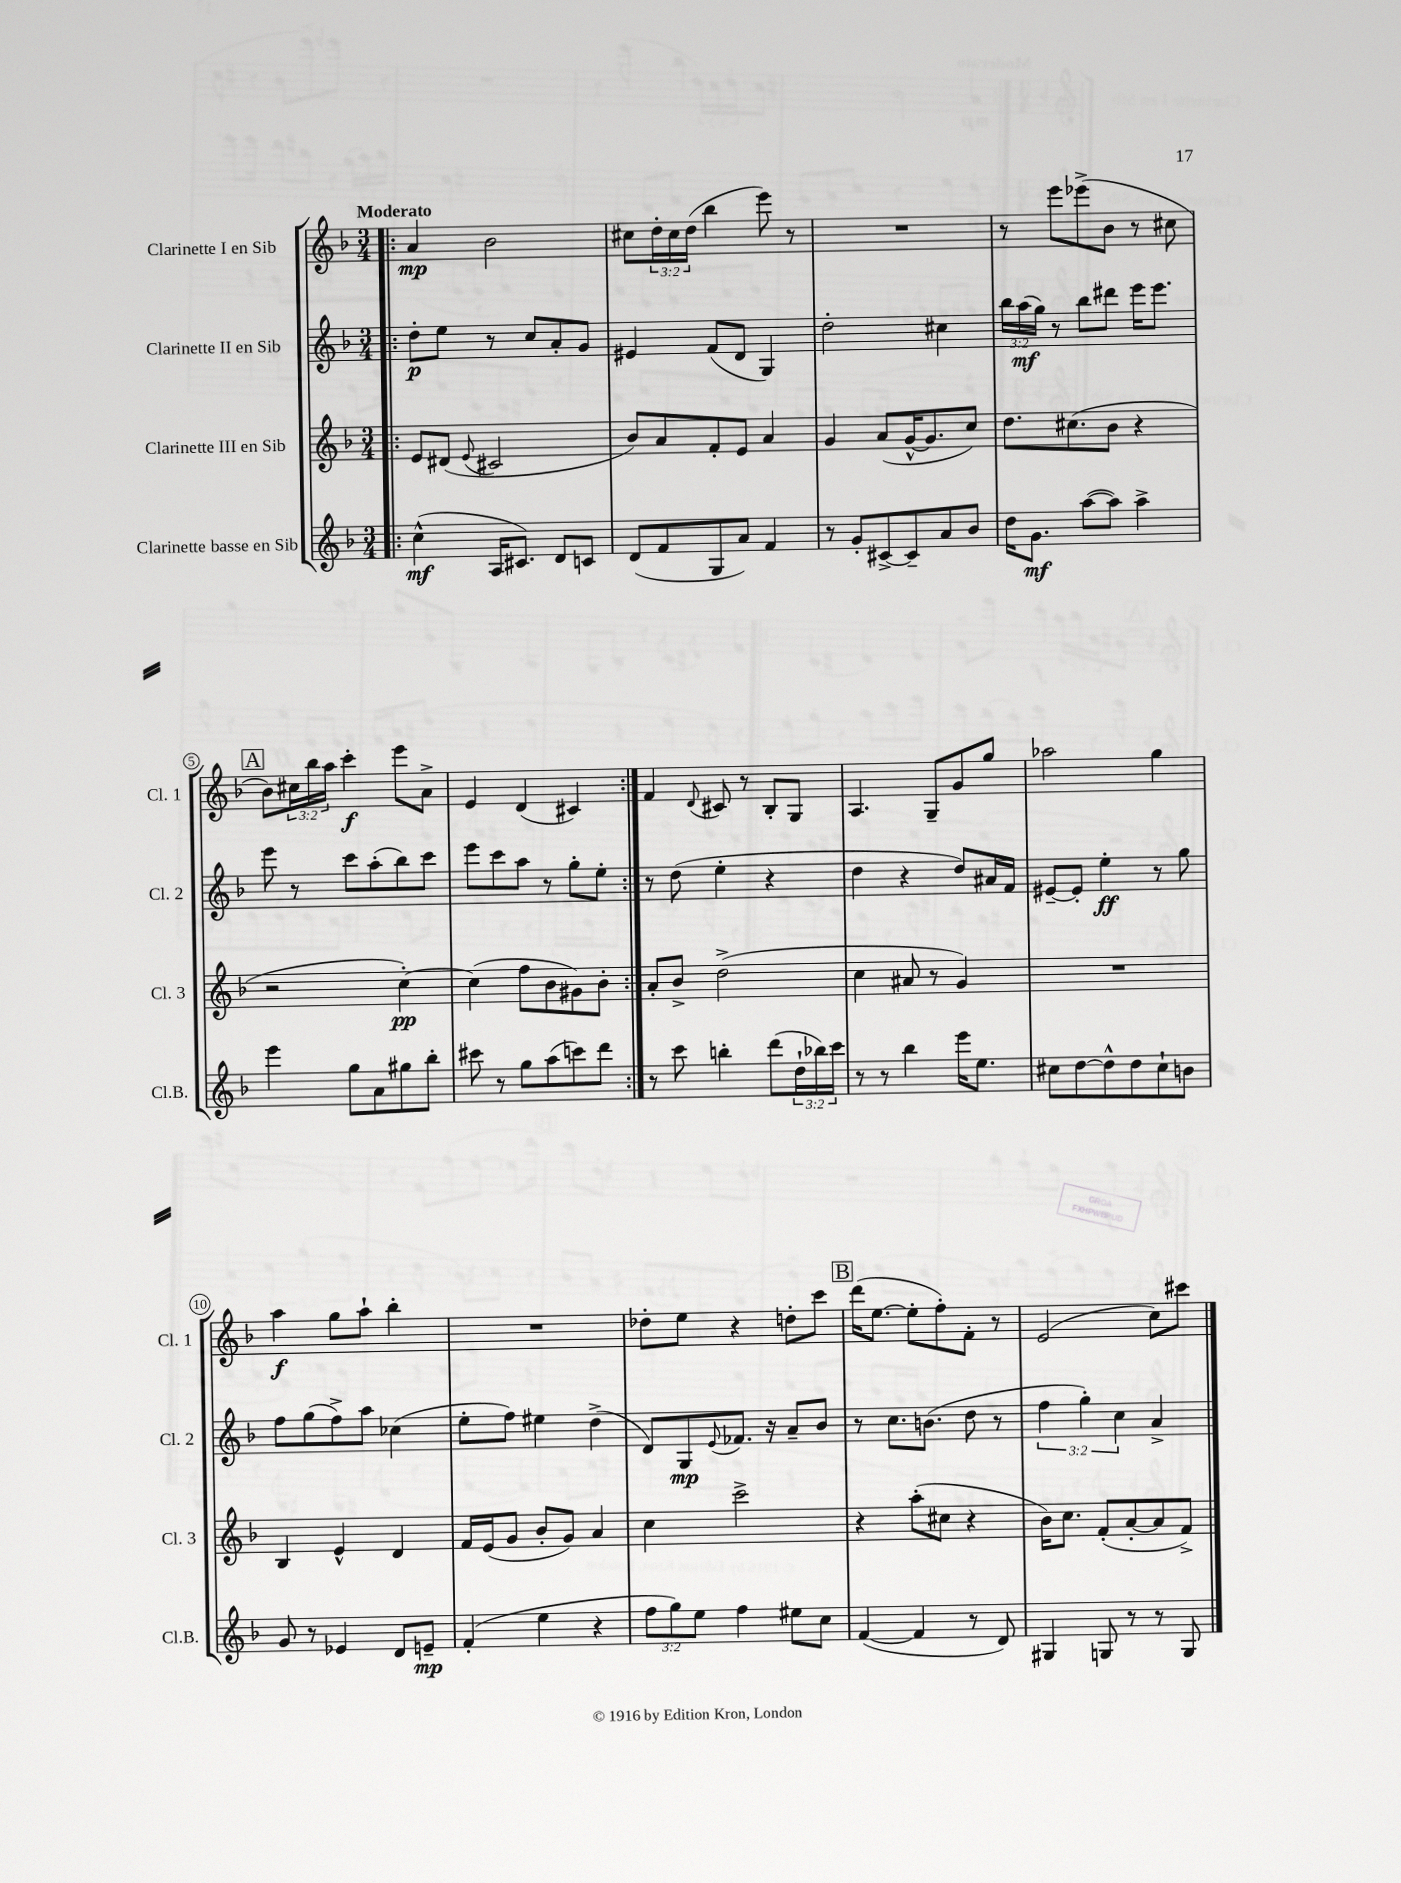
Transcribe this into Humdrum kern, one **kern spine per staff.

**kern	**kern	**kern	**kern
*staff4	*staff3	*staff2	*staff1
*clefG2	*clefG2	*clefG2	*clefG2
*k[b-]	*k[b-]	*k[b-]	*k[b-]
*M3/4	*M3/4	*M3/4	*M3/4
=!|:	=!|:	=!|:	=!|:
(4cc^^\	8e/L	8dd'\L	4a/
.	(8d#/J	8ee\J	.
.	8qqe/	.	.
16A/LK	2c#/	8r	2b-\
8.c#/J)	.	.	.
.	.	8cc/L	.
8d/L	.	8a'/	.
8c/J	.	8g/J	.
=	=	=	=
(8d/L	8b-/L)	4e#/	8cc#\L
8f/	8a/	.	24dd'\L
.	.	.	24cc#\
.	.	.	(24dd\JJ
8G/	8f'/	(8f/L	4bb-\
8a/J)	8e/J	8d/J	.
4f/	4a/	4G/)	8eee\)
.	.	.	8r
=	=	=	=
8r	4g/	2dd'\	2.r
8g'/L	.	.	.
[8c#^/	(8a/L	.	.
8c#~/]	[16g^^/K	.	.
.	8.g/]	.	.
8a/	.	4cc#\	.
8b-/J	8cc/J)	.	.
=	=	=	=
16dd\LK	8.dd\L	24bb-\LL	8r
.	.	(24aa\	.
8.g\J	.	.	.
.	.	24gg\JJ)	.
.	.	8r	8eee\L
.	(8.cc#\	.	.
([8aa\L	.	8bb-\L	(8eee-^\
8aa\]J)	8b-\J	8ddd#\J	8b-\J
4aa^\	4r	16eee\LK	8r
.	.	8.eee\J	.
.	.	.	8cc#\
=	=	=	=
4eee\	2r	8eee\	8b-\L)
.	.	8r	24cc#\L
.	.	.	24bb-\
.	.	.	24aa\JJ
8gg\L	.	8ccc\L	4ccc'\
8a\	.	(8aa'\	.
8gg#\	[4cc'\)	8bb-\)	8eee\L
8bb-'\J	.	8ccc\J	8a^\J
=	=	=	=
8ccc#\	(4cc\]	8eee\L	4e/
8r	.	8ccc\	.
8gg\L	8ff\L	8aa\J	(4d/
(8aa\	8b-\	8r	.
8ccc\)	8g#\)	8gg'\L	4c#/)
8ddd\J	8b-'\J	8ee'\J	.
=:|!	=:|!	=:|!	=:|!
8r	8a'/L	8r	4f/
8ccc\	8b-^/J	(8dd\	.
.	.	.	8qqd/
4bb'\	(2dd^\	4ee'\	8c#/
.	.	.	8r
(8ddd\L	.	4r	8B-'/L
24dd`\L	.	.	8G/J
24bb-\)	.	.	.
24ccc\JJ	.	.	.
=	=	=	=
8r	4cc\	4dd\	4.A/
8r	.	.	.
4bb-\	8a#/	4r	.
.	8r	.	8G~/L
16eee\LK	4g/)	8dd/L)	8g/
8.ee\J	.	.	.
.	.	16a#/L	8gg/J
.	.	16f/JJ	.
=	=	=	=
8cc#\L	2.r	[8e#~/L	2aa-\
[8dd\	.	8e#'/]J	.
8dd^^\]	.	4ee'\	.
8dd\	.	.	.
8cc#`\	.	8r	4gg\
8b\J	.	8gg\	.
=	=	=	=
8g/	4B-/	8ff\L	4aa\
8r	.	(8gg\	.
4e-/	4e^^/	8ff^\)	8gg\L
.	.	8aa\J	8aa`\J
8d/L	4d/	(4cc-\	4bb-'\
8e~/J	.	.	.
=	=	=	=
(4f'/	16f/LL	8ee'\L	2.r
.	(16e/J	.	.
.	8g/J	8ff\J)	.
4ee\	8b-'/L	4ee#\	.
.	8g/J)	.	.
4r	4a/	(4dd^\	.
=	=	=	=
12ff\L	4cc\	8d/L)	8dd-'\L
12gg\)	.	.	.
.	.	8G/	8ee\J
12ee\J	.	.	.
.	.	8qqe/	.
4ff\	2ccc^\	8.f-/J	4r
.	.	16r	.
8ee#\L	.	8a~/L	8dd'\L
8cc\J	.	8b-/J	8ccc\J
=	=	=	=
([4f/	4r	8r	(16ddd\LK
.	.	.	[8.ee\J
.	.	8.cc\L	.
4f/]	(8aa'\L	.	8ee'\]L
.	.	(8.b\J	.
.	8cc#\J	.	8ff'\)
8r	4r	8dd\	8f'\J
8d/)	.	8r	8r
=	=	=	=
4G#/	16b-\LK)	6ff\	(2e/
.	8.cc\J	.	.
.	.	6gg'\)	.
8G/	(8f'/L	.	.
.	.	6cc\	.
8r	[8a'/	.	.
8r	8a/]	4a^/	8cc\L)
8G/	8f^/J)	.	8ccc#\J
==	==	==	==
*-	*-	*-	*-
